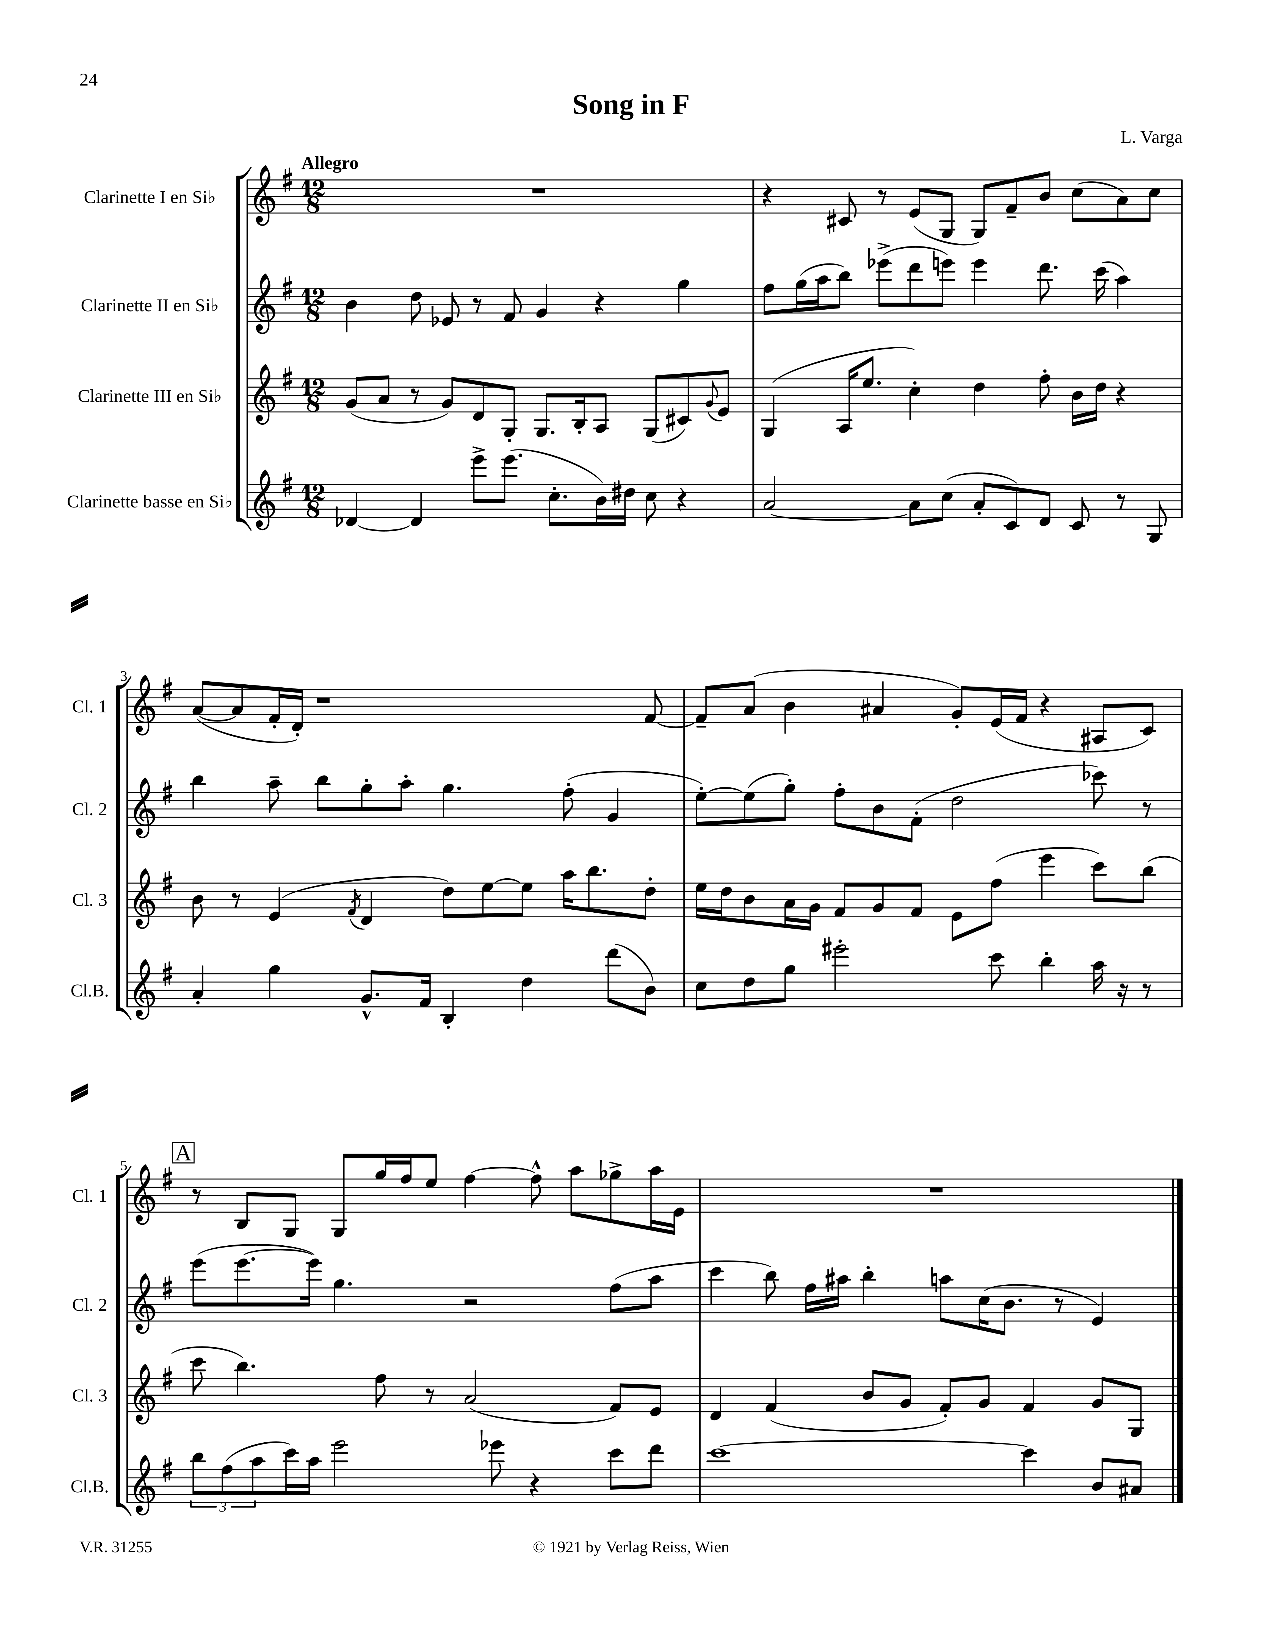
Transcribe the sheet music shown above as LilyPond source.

\header { title = "Song in F" composer = "L. Varga" }
<<
\new StaffGroup <<
\new Staff = "s0" \with { instrumentName = "Clarinette I en Sib" shortInstrumentName = "Cl. 1" } {
    \clef treble \key g \major \numericTimeSignature \time 12/8 \tempo "Allegro"
    R1. |
    r4 cis'8 r8 e'8( g8 g8) fis'8-- b'8 c''8( a'8) c''8 |
    a'8~( a'8 fis'16-. d'16-.) r1 fis'8~ |
    fis'8-- a'8( b'4 ais'4 g'8-.) e'16( fis'16 r4 ais8 c'8) |
    \mark \markup { \box "A" } r8 b8 g8 g8 g''16 fis''16 e''8 fis''4~ fis''8-^ a''8 ges''8-> a''16 e'16 |
    R1. \bar "|." |
}
\new Staff = "s1" \with { instrumentName = "Clarinette II en Sib" shortInstrumentName = "Cl. 2" } {
    \clef treble \key g \major \numericTimeSignature \time 12/8
    b'4 d''8 ees'8 r8 fis'8 g'4 r4 g''4 |
    fis''8 g''16( a''16 b''8) ees'''8->( d'''8 e'''8) e'''4 d'''8. c'''16( a''4) |
    b''4 a''8-- b''8 g''8-. a''8-. g''4. fis''8-.( g'4 |
    e''8~-.) e''8( g''8-.) fis''8-. b'8 fis'8-.( d''2 ces'''8) r8 |
    \mark \markup { \box "A" } e'''8( e'''8.~ e'''16) g''4. r2 fis''8( a''8 |
    c'''4 b''8) fis''16 ais''16 b''4-. a''8 c''16( b'8. r8 e'4) \bar "|." |
}
\new Staff = "s2" \with { instrumentName = "Clarinette III en Sib" shortInstrumentName = "Cl. 3" } {
    \clef treble \key g \major \numericTimeSignature \time 12/8
    g'8( a'8 r8 g'8) d'8 g8-. g8. b16-. a8 g8( cis'8) \appoggiatura { g'8 } e'8 |
    g4( a16 e''8. c''4-.) d''4 fis''8-. b'16 d''16 r4 |
    b'8 r8 e'4( \acciaccatura { fis'8 } d'4 d''8) e''8~ e''8 a''16 b''8. d''8-. |
    e''16 d''16 b'8 a'16 g'16 fis'8 g'8 fis'8 e'8 fis''8( e'''4 c'''8) b''8( |
    \mark \markup { \box "A" } c'''8 b''4.) fis''8 r8 a'2( fis'8) e'8 |
    d'4 fis'4( b'8 g'8 fis'8-.) g'8 fis'4 g'8 g8 \bar "|." |
}
\new Staff = "s3" \with { instrumentName = "Clarinette basse en Sib" shortInstrumentName = "Cl.B." } {
    \clef treble \key g \major \numericTimeSignature \time 12/8
    des'4~ des'4 e'''8-> e'''8.( c''8.-. b'16) dis''16 c''8 r4 |
    a'2~ a'8 c''8( a'8-. c'8) d'8 c'8 r8 g8 |
    a'4-. g''4 g'8.-^ fis'16 b4-. d''4 d'''8( b'8) |
    c''8 d''8 g''8 eis'''2-. c'''8 b''4-. a''16 r16 r8 |
    \mark \markup { \box "A" } \tuplet 3/2 { b''8 fis''8( a''8 } c'''16) a''16 e'''2 ees'''8 r4 c'''8 d'''8 |
    c'''1~ c'''4 b'8 ais'8 \bar "|." |
}
>>
>>
